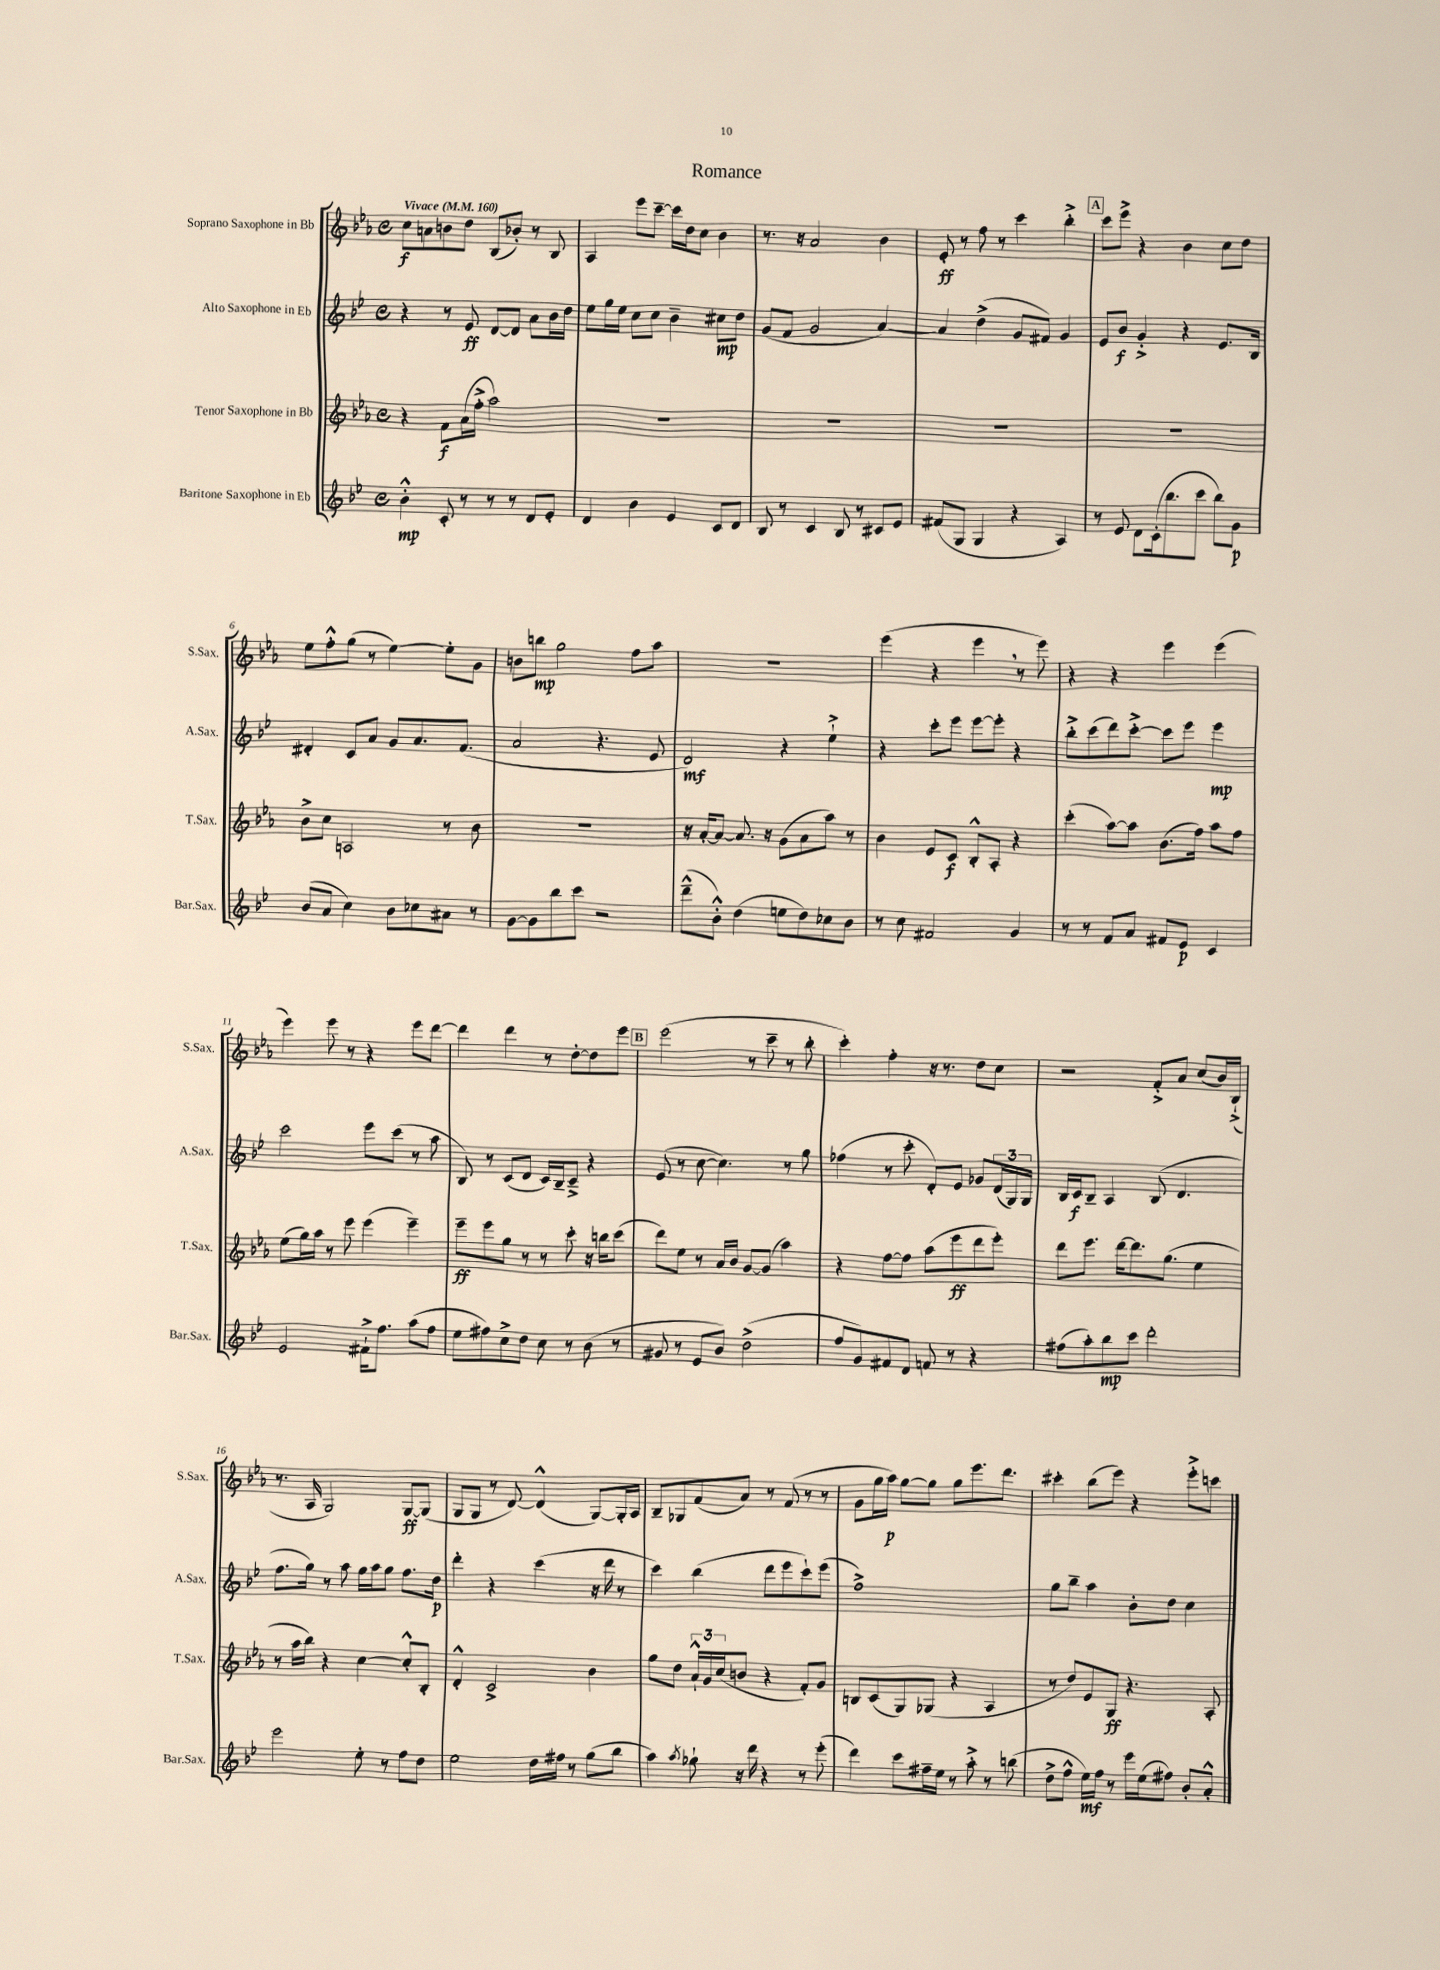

**kern	**dynam	**kern	**dynam	**kern	**dynam	**kern	**dynam
*part4	*part4	*part3	*part3	*part2	*part2	*part1	*part1
*staff4	*staff4	*staff3	*staff3	*staff2	*staff2	*staff1	*staff1
*I"Baritone Saxophone in Eb	*	*I"Tenor Saxophone in Bb	*	*I"Alto Saxophone in Eb	*	*I"Soprano Saxophone in Bb	*
*I'Bar.Sax.	*	*I'T.Sax.	*	*I'A.Sax.	*	*I'S.Sax.	*
*clefG2	*	*clefG2	*	*clefG2	*	*clefG2	*
*k[b-e-]	*	*k[b-e-a-]	*	*k[b-e-]	*	*k[b-e-a-]	*
*M4/4	*	*M4/4	*	*M4/4	*	*M4/4	*
*met(c)	*	*met(c)	*	*met(c)	*	*met(c)	*
*MM160	*	*MM160	*	*MM160	*	*MM160	*
=1	=1	=1	=1	=1	=1	=1	=1
!	!	!	!	!	!	!LO:TX:a:B:t=Vivace	!
4b-'^^\	mp	4r	.	4r	.	8cc\L	f
.	.	.	.	.	.	8an\	.
8c'/	.	8f\L	f	8r	.	8bn\	.
8r	.	(16a-\L	.	8e-/	ff	8dd\J	.
.	.	16ff'^\JJ	.	.	.	.	.
8r	.	2aa-\)	.	[8d/L	.	(8B-/L	.
8r	.	.	.	8d/J]	.	8b-X'/J)	.
8d/L	.	.	.	8a\L	.	8r	.
8e-'/J	.	.	.	16b-\L	.	8B-/	.
.	.	.	.	16dd\JJ	.	.	.
=2	=2	=2	=2	=2	=2	=2	=2
4d/	.	1r	.	8ee-\L	.	4A-/	.
.	.	.	.	16gg\L	.	.	.
.	.	.	.	16ee-\JJ	.	.	.
4b-\	.	.	.	8cc\L	.	8eee-\L	.
.	.	.	.	8cc\J	.	[8ccc~\J	.
4e-/	.	.	.	4b-~\	.	16ccc\LL]	.
.	.	.	.	.	.	16dd\J	.
.	.	.	.	.	.	8cc\J	.
8c/L	.	.	.	8cc#X\L	mp	4b-\	.
8d/J	.	.	.	8dd\J	.	.	.
=3	=3	=3	=3	=3	=3	=3	=3
8B-/	.	1r	.	(8g/L	.	8.r	.
8r	.	.	.	8f/J	.	.	.
.	.	.	.	.	.	16r	.
4c/	.	.	.	2g/	.	2a-/	.
8B-/	.	.	.	.	.	.	.
8r	.	.	.	.	.	.	.
8c#X/L	.	.	.	[4a/)	.	4b-\	.
8e-/J	.	.	.	.	.	.	.
=4	=4	=4	=4	=4	=4	=4	=4
(8f#X/L	.	1r	.	4a/]	.	8e-'/	ff
8G/J	.	.	.	.	.	8r	.
4G/	.	.	.	(4dd^\	.	8ff\	.
.	.	.	.	.	.	8r	.
4r	.	.	.	8g/L	.	4ccc\	.
.	.	.	.	8f#X/J)	.	.	.
4A/)	.	.	.	4g/	.	4bb-'^\	.
!!LO:REH:place=s1:t=A
=5	=5	=5	=5	=5	=5	=5	=5
8r	.	1r	.	8e-/L	.	8ccc\L	.
8e-/	.	.	.	8b-/J	f	8eee-^\J	.
8d\L	.	.	.	4g'^/	.	4r	.
(16c'\k	.	.	.	.	.	.	.
8.bb-\	.	.	.	.	.	.	.
.	.	.	.	4r	.	4b-\	.
8ccc\J	.	.	.	.	.	.	.
8bb-\L)	.	.	.	8.e-/L	.	8cc\L	.
8g\J	p	.	.	.	.	8dd\J	.
.	.	.	.	16B-/Jk	.	.	.
!!LO:LB:g=z
=6	=6	=6	=6	=6	=6	=6	=6
(8b-/L	.	8b-^\L	.	4d#X'/	.	8ee-\L	.
8a/J	.	8cc\J	.	.	.	8ff'^^\	.
4cc\)	.	2An/	.	8c/L	.	(8gg\J	.
.	.	.	.	8a/J	.	8r	.
8b-\L	.	.	.	8g/L	.	[4ee-\)	.
8cc-X\	.	.	.	8.a/	.	.	.
8a#X\J	.	8r	.	.	.	8ee-'\L]	.
.	.	.	.	(8.f/J	.	.	.
8r	.	8b-\	.	.	.	8g\J	.
=7	=7	=7	=7	=7	=7	=7	=7
[8g\L	.	1r	.	2a/	.	8bn\L	.
8g\]	.	.	.	.	.	8bbn\J	mp
8bb-\	.	.	.	.	.	2gg\	.
8ccc\J	.	.	.	.	.	.	.
2r	.	.	.	4.r	.	.	.
.	.	.	.	.	.	8ff\L	.
.	.	.	.	8e-/	.	8aa-\J	.
=8	=8	=8	=8	=8	=8	=8	=8
(8ddd~^^\L	.	16r	.	2d/)	mf	1r	.
.	.	[16a-'/KL	.	.	.	.	.
8b-'^^\J)	.	8a-/J_	.	.	.	.	.
(4dd\	.	8.a-/]	.	.	.	.	.
.	.	16r	.	.	.	.	.
8een\L	.	(8g\L	.	4r	.	.	.
8dd\)	.	8a-\	.	.	.	.	.
8cc-X\	.	8aa-\J)	.	4ee-`^\	.	.	.
8b-\J	.	8r	.	.	.	.	.
=9	=9	=9	=9	=9	=9	=9	=9
8r	.	4b-\	.	4r	.	(4eee-\	.
8cc\	.	.	.	.	.	.	.
2f#X/	.	8e-/L	.	8ccc'\L	.	4r	.
.	.	8c/J	f	8eee-\J	.	.	.
.	.	8B-'^^/L	.	[8eee-\L	.	4eee-,\	.
.	.	8A-'/J	.	8eee-'\J]	.	.	.
4g/	.	4r	.	4r	.	8r	.
.	.	.	.	.	.	8eee-\)	.
=10	=10	=10	=10	=10	=10	=10	=10
8r	.	(4ccc'\	.	8bb-'^\L	.	4r	.
8r	.	.	.	(8ccc\	.	.	.
8f/L	.	[8aa-\L)	.	8ddd\)	.	4r	.
8a/J	.	8aa-\J]	.	[8ccc'^\J	.	.	.
8f#X/L	.	(8.b-\L	.	8ccc\L]	.	4eee-\	.
8e-/J	p	.	.	8eee-\J	.	.	.
.	.	16ff\Jk)	.	.	.	.	.
4c/	.	8aa-\L	.	4eee-\	mp	(4eee-\	.
.	.	8ff\J	.	.	.	.	.
!!LO:LB:g=z
=11	=11	=11	=11	=11	=11	=11	=11
2e-/	.	(8ee-\L	.	2ccc\	.	4eee-\)	.
.	.	16gg\L)	.	.	.	.	.
.	.	16aa-\JJ	.	.	.	.	.
.	.	8r	.	.	.	8eee-\	.
.	.	8eee-\	.	.	.	8r	.
16f#X`^\KL	.	(4eee-\	.	8eee-\L	.	4r	.
8.ff\J	.	.	.	.	.	.	.
.	.	.	.	(8ccc\J	.	.	.
(8aa\L	.	4eee-~\)	.	8r	.	8eee-\L	.
8ff\J	.	.	.	8aa\	.	[8ddd\J	.
=12	=12	=12	=12	=12	=12	=12	=12
8ee-\L	.	8eee-~\L	ff	8B-/)	.	4ddd\]	.
8ff#X\)	.	8eee-\	.	8r	.	.	.
8cc^\	.	8gg\J	.	(8c/L	.	4ddd\	.
8dd\J	.	8r	.	8d/J	.	.	.
8cc\	.	8r	.	16c/LL)	.	8r	.
.	.	.	.	16B-~/J	.	.	.
8r	.	8ccc'\	.	8c~^/J	.	[8dd'\L	.
(8b-\	.	16r	.	4r	.	8dd\]	.
.	.	16bbn\KL	.	.	.	.	.
8r	.	(8ccc\J	.	.	.	8eee-\J	.
!!LO:REH:place=s1:t=B
=13	=13	=13	=13	=13	=13	=13	=13
8g#X/	.	8ddd\L)	.	(8e-/	.	(2eee-\	.
8r	.	8ee-\J	.	8r	.	.	.
8e-/L	.	8r	.	[8cc\	.	.	.
8b-/J)	.	16a-/LL	.	4.cc\])	.	.	.
.	.	16b-/JJ	.	.	.	.	.
(2dd^\	.	[8g/L	.	.	.	8r	.
.	.	(8g/J]	.	.	.	8ccc~\	.
.	.	4aa-\)	.	8r	.	8r	.
.	.	.	.	8gg\	.	8bb-'\	.
=14	=14	=14	=14	=14	=14	=14	=14
8ff/L	.	4r	.	(4ff-X\	.	4ccc'\)	.
8g/)	.	.	.	.	.	.	.
8f#X/	.	[8ff\L	.	8r	.	4ff'\	.
8d/J	.	8ff\J]	.	8ccc'\	.	.	.
8fn/	.	(8aa-\L	.	8d'/L)	.	16r	.
.	.	.	.	.	.	8.r	.
8r	.	8eee-\	ff	8e-/J	.	.	.
4r	.	8ddd\	.	8g-X/L	.	8dd\L	.
.	.	8eee-'\J)	.	(24d/L	.	8cc\J	.
.	.	.	.	24G/)	.	.	.
.	.	.	.	24G/JJ	.	.	.
=15	=15	=15	=15	=15	=15	=15	=15
(8ff#X\L	.	8ddd\L	.	16B-/LL	.	2r	.
.	.	.	.	16c/J	f	.	.
8aa'\)	.	8.eee-\J	.	8B-~/J	.	.	.
8bb-\	mp	.	.	4A/	.	.	.
.	.	[16ddd\KL	.	.	.	.	.
8ccc\J	.	8.ddd\]	.	.	.	.	.
2ddd'\	.	.	.	(8B-/	.	8f'^/L	.
.	.	(8.gg\J	.	.	.	.	.
.	.	.	.	4.d/	.	8a-/J	.
.	.	4ee-\	.	.	.	(8cc/L	.
.	.	.	.	.	.	16b-/L)	.
.	.	.	.	.	.	(16B-`^/JJ	.
!!LO:LB:g=z
=16	=16	=16	=16	=16	=16	=16	=16
2eee-\	.	8r	.	8.ff\L	.	8.r	.
.	.	16aa-\LL	.	.	.	.	.
.	.	16bb-\JJ)	.	16gg\Jk)	.	16A-/	.
.	.	4r	.	8r	.	2G/)	.
.	.	.	.	8aa\	.	.	.
8ee-'\	.	[4cc\	.	16gg\LL	.	.	.
.	.	.	.	16aa\J	.	.	.
8r	.	.	.	8gg\J	.	.	.
8ff\L	.	8cc'^^/L]	.	8.ff\L	.	[8G/L	ff
8dd\J	.	8B-'/J	.	.	.	(8G/J]	.
.	.	.	.	16dd\Jk	p	.	.
=17	=17	=17	=17	=17	=17	=17	=17
2ee-\	.	4d'^^/	.	4ddd'\	.	8G/L	.
.	.	.	.	.	.	8G/J	.
.	.	2c^/	.	4r	.	8r	.
.	.	.	.	.	.	[8d/)	.
16dd\LL	.	.	.	(4ccc\	.	(4d^^/]	.
16ff#X\JJ	.	.	.	.	.	.	.
8r	.	.	.	.	.	.	.
(8gg\L	.	4b-\	.	16r	.	[8G/L)	.
.	.	.	.	16ddd\	.	.	.
8bb-\J	.	.	.	8r	.	16G'/L]	.
.	.	.	.	.	.	16A-/JJ	.
=18	=18	=18	=18	=18	=18	=18	=18
4aa\)	.	8gg\L	.	4ccc\)	.	8B-~/L	.
.	.	8dd\J	.	.	.	8G-X/	.
8qaa/	.	.	.	.	.	.	.
8gg-X`\	.	24a-`^^/LL	.	(4bb-\	.	(8f/	.
.	.	24g/	.	.	.	.	.
.	.	(24cc/J	.	.	.	.	.
16r	.	8bn/J	.	.	.	8a-/J)	.
16ddd\	.	.	.	.	.	.	.
4r	.	4r	.	8ddd\L	.	8r	.
.	.	.	.	8eee-\	.	(8f/	.
8r	.	8f'/L)	.	8ccc`\)	.	8r	.
(8eee-'\	.	8g/J	.	(8eee-\J	.	8r	.
=19	=19	=19	=19	=19	=19	=19	=19
4ddd\)	.	8Bn/L	.	1ff^)	.	8g\L	.
.	.	(8c/	.	.	.	16gg\L	.
.	.	.	.	.	.	16aa-\JJ)	p
8ccc\L	.	8G/)	.	.	.	[8gg\L	.
16ff#X~\L	.	(8G-X/J	.	.	.	8gg\J]	.
16ee-\JJ	.	.	.	.	.	.	.
8r	.	4r	.	.	.	8gg\L	.
8aa'^\	.	.	.	.	.	8.eee-\	.
8r	.	4A-/	.	.	.	.	.
.	.	.	.	.	.	8.ddd\J	.
(8bbn\	.	.	.	.	.	.	.
=20	=20	=20	=20	=20	=20	=20	=20
8dd^\L	.	8r	.	8gg\L	.	4ccc#X'\	.
8ff^^\J	.	8dd/L)	.	8bb-~\J	.	.	.
16ee-\LL)	mf	8e-/	.	4aa\	.	(8bb-\L	.
16ff\JJ	.	.	.	.	.	.	.
8r	.	8G/J	ff	.	.	8eee-\J)	.
16eee-\LL	.	4.r	.	8b-'\L	.	4r	.
(16ee-\J	.	.	.	.	.	.	.
8ff#X\J)	.	.	.	8dd\J	.	.	.
8b-'/L	.	.	.	4cc\	.	8eee-'^\L	.
8a'^^/J	.	8A-'/	.	.	.	8cccn\J	.
==	==	==	==	==	==	==	==
*-	*-	*-	*-	*-	*-	*-	*-
